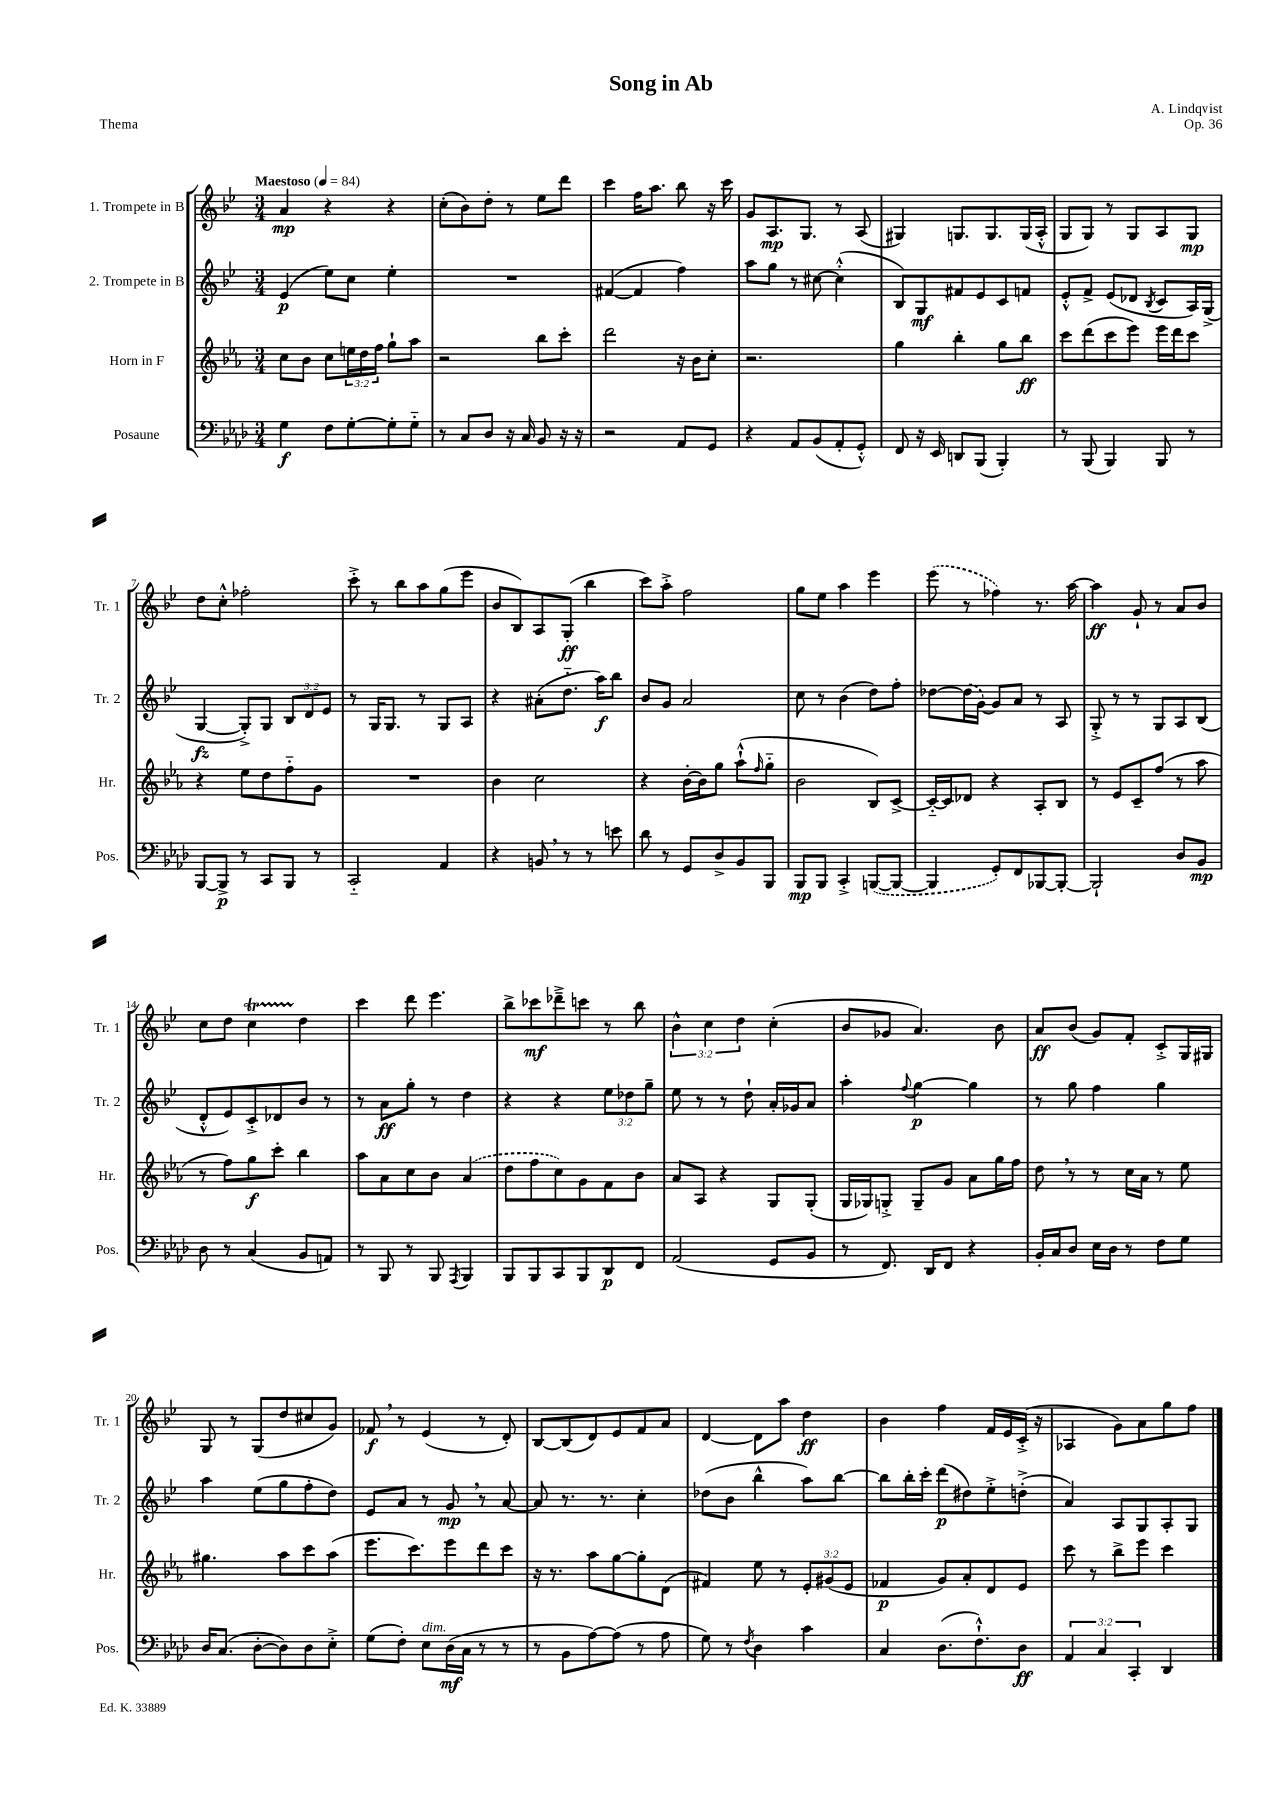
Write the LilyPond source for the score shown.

\header { title = "Song in Ab" composer = "A. Lindqvist" opus = "Op. 36" piece = "Thema" }
<<
\new StaffGroup <<
\new Staff = "s0" \with { instrumentName = "1. Trompete in B" shortInstrumentName = "Tr. 1" } {
    \clef treble \key bes \major \numericTimeSignature \time 3/4 \override Staff.TupletNumber.text = #tuplet-number::calc-fraction-text \tempo "Maestoso" 4 = 84
    a'4\mp r4 r4 |
    c''8-.( bes'8) d''8-. r8 ees''8 d'''8 |
    c'''4 f''16 a''8. bes''8 r16 c'''16 |
    g'8 a8.\mp g8. r8 a8( |
    gis4) g8. g8. g16( a16-.-^ |
    g8 g8) r8 g8 a8 g8\mp |
    d''8 c''8-.-^ fes''2-. |
    c'''8-.-> r8 bes''8 a''8 g''8( ees'''8 |
    bes'8 bes8) a8 g8-.\ff( bes''4 |
    c'''8) a''8-.-> f''2 |
    g''8 ees''8 a''4 ees'''4 |
    \once \slurDashed ees'''8( r8 fes''4) r8. a''16~ |
    a''4\ff g'8-! r8 a'8 bes'8 |
    c''8 d''8 c''4\startTrillSpan d''4\stopTrillSpan |
    c'''4 d'''8 ees'''4. |
    bes''8-> ces'''8\mf des'''8---> c'''8 r8 bes''8 |
    \tuplet 3/2 { bes'4-^ c''4 d''4 } c''4-.( |
    bes'8 ges'8 a'4.) bes'8 |
    a'8\ff bes'8( g'8) f'8-. c'8-.-> g16 gis16 |
    g8 r8 g8( d''8 cis''8 g'8) |
    fes'8\f \breathe r8 ees'4( r8 d'8-.) |
    bes8~ bes8( d'8) ees'8 f'8 a'8 |
    d'4~ d'8 a''8 d''4\ff |
    bes'4 f''4 f'16 ees'16 c'16-.->( r16 |
    aes4 g'8) a'8 g''8 f''8 \bar "|." |
}
\new Staff = "s1" \with { instrumentName = "2. Trompete in B" shortInstrumentName = "Tr. 2" } {
    \clef treble \key bes \major \numericTimeSignature \time 3/4 \override Staff.TupletNumber.text = #tuplet-number::calc-fraction-text
    ees'4\p( ees''8) c''8 ees''4-. |
    R2. |
    fis'4~( fis'4 f''4) |
    a''8 g''8 r8 cis''8~ cis''4-.-^( |
    bes8) g8\mf fis'8 ees'8 c'8 f'8 |
    ees'8-.-^ f'8-> ees'8( des'8 \acciaccatura { bes8 } c'8 a16) g16->( |
    g4~\fz g8-.->) g8 \tuplet 3/2 { bes8 d'8 ees'8 } |
    r8 g16 g8. r8 g8 a8 |
    r4 ais'8-.( d''8.-_ a''16\f) bes''8 |
    bes'8 g'8 a'2 |
    c''8 r8 bes'4( d''8) f''8-. |
    des''8~ \once \slurDashed des''16( g'16~) g'8 a'8 r8 a8 |
    g8-.-> r8 r8 g8 a8 bes8( |
    d'8-.-^ ees'8) c'8-.-> des'8 bes'8 r8 |
    r8 a'8\ff g''8-. r8 d''4 |
    r4 r4 \tuplet 3/2 { ees''8 des''8 g''8-- } |
    ees''8 r8 r8 d''8-! a'16-. ges'16 a'8 |
    a''4-. \appoggiatura { f''8 } g''4~\p g''4 |
    r8 g''8 f''4 g''4 |
    a''4 ees''8( g''8 f''8-. d''8) |
    ees'8 a'8 r8 g'8\mp \breathe r8 a'8~ |
    a'8 r8. r8. c''4-. |
    des''8( bes'8 bes''4-^ a''8) bes''8~ |
    bes''8 bes''16-. c'''16-. d'''8\p( dis''8) ees''8-.-> d''8-.->( |
    a'4) a8 g8 a8-. g8 \bar "|." |
}
\new Staff = "s2" \with { instrumentName = "Horn in F" shortInstrumentName = "Hr." } {
    \clef treble \key ees \major \numericTimeSignature \time 3/4 \override Staff.TupletNumber.text = #tuplet-number::calc-fraction-text
    c''8 bes'8 c''8 \tuplet 3/2 { e''16 d''16 f''16 } g''8-! aes''8 |
    r2 bes''8 c'''8-. |
    d'''2 r16 bes'16 c''8-. |
    r2. |
    g''4 bes''4-. g''8 bes''8\ff |
    c'''8 d'''8( c'''8 ees'''8) ees'''16 d'''16 c'''8 |
    r4 ees''8 d''8 f''8-_ g'8 |
    R2. |
    bes'4 c''2 |
    r4 bes'16~-. bes'16 g''8 aes''8-!-^( \grace { f''16 } g''8-_ |
    bes'2 bes8) c'8~-> |
    c'16~-_ c'16 des'8 r4 aes8-. bes8 |
    r8 ees'8 c'8-- f''8( r8 aes''8 |
    r8 f''8) g''8\f c'''8-. bes''4 |
    aes''8 aes'8 c''8 bes'8 \once \slurDashed aes'4( |
    d''8 f''8 c''8) g'8 f'8 bes'8 |
    aes'8 aes8 r4 g8 g8-.( |
    g16 ges16) g8-.-> g8-- g'8 aes'8 g''16 f''16 |
    d''8 \breathe r8 r8 c''16 aes'16 r8 ees''8 |
    gis''4. aes''8 c'''8 aes''8( |
    ees'''8. c'''8.) ees'''8 d'''8 c'''8 |
    r16 r8. aes''8 g''8~ g''8-. d'8( |
    fis'4) ees''8 r8 \tuplet 3/2 { ees'8-. gis'8( ees'8 } |
    fes'4\p g'8) aes'8-. d'8 ees'8 |
    c'''8 r8 bes''8-> ees'''8 c'''4 \bar "|." |
}
\new Staff = "s3" \with { instrumentName = "Posaune" shortInstrumentName = "Pos." } {
    \clef bass \key aes \major \numericTimeSignature \time 3/4 \override Staff.TupletNumber.text = #tuplet-number::calc-fraction-text
    g4\f f8 g8~-. g8-. g8-_ |
    r8 c8 des8 r16 c16 bes,8 r16 r16 |
    r2 aes,8 g,8 |
    r4 aes,8 bes,8( aes,8-. g,8-.-^) |
    f,8 r16 ees,16 d,8 bes,,8( bes,,4-.) |
    r8 bes,,8( bes,,4) bes,,8 r8 |
    bes,,8~ bes,,8->\p r8 c,8 bes,,8 r8 |
    c,2-_ aes,4 |
    r4 b,8 \breathe r8 r8 e'8 |
    des'8 r8 g,8 des8-> bes,8 bes,,8 |
    bes,,8\mp bes,,8 c,4-.-> \once \slurDashed b,,8~( b,,8~ |
    b,,4 g,8-.) f,8 bes,,8~ bes,,8~-. |
    bes,,2-! des8 bes,8\mp |
    des8 r8 c4( bes,8 a,8) |
    r8 bes,,8 r8 bes,,8 \acciaccatura { aes,,8 } bes,,4 |
    bes,,8 bes,,8 c,8 bes,,8 des,8\p f,8 |
    aes,2( g,8 bes,8 |
    r8 f,8.) des,16 f,8 r4 |
    bes,16-. c16 des8 ees16 des16 r8 f8 g8 |
    des16 c8.( des8~-. des8) des8 ees8-.-> |
    g8( f8-.) ees8^\markup { \italic "dim." } des16\mf( c16 r8 r8 |
    r8 bes,8 aes8~) aes8( r8 aes8 |
    g8) r8 \acciaccatura { f8 } des4 c'4 |
    c4 des8.( f8.-!-^) des8\ff |
    \tuplet 3/2 { aes,4 c4 c,4-. } des,4 \bar "|." |
}
>>
>>
